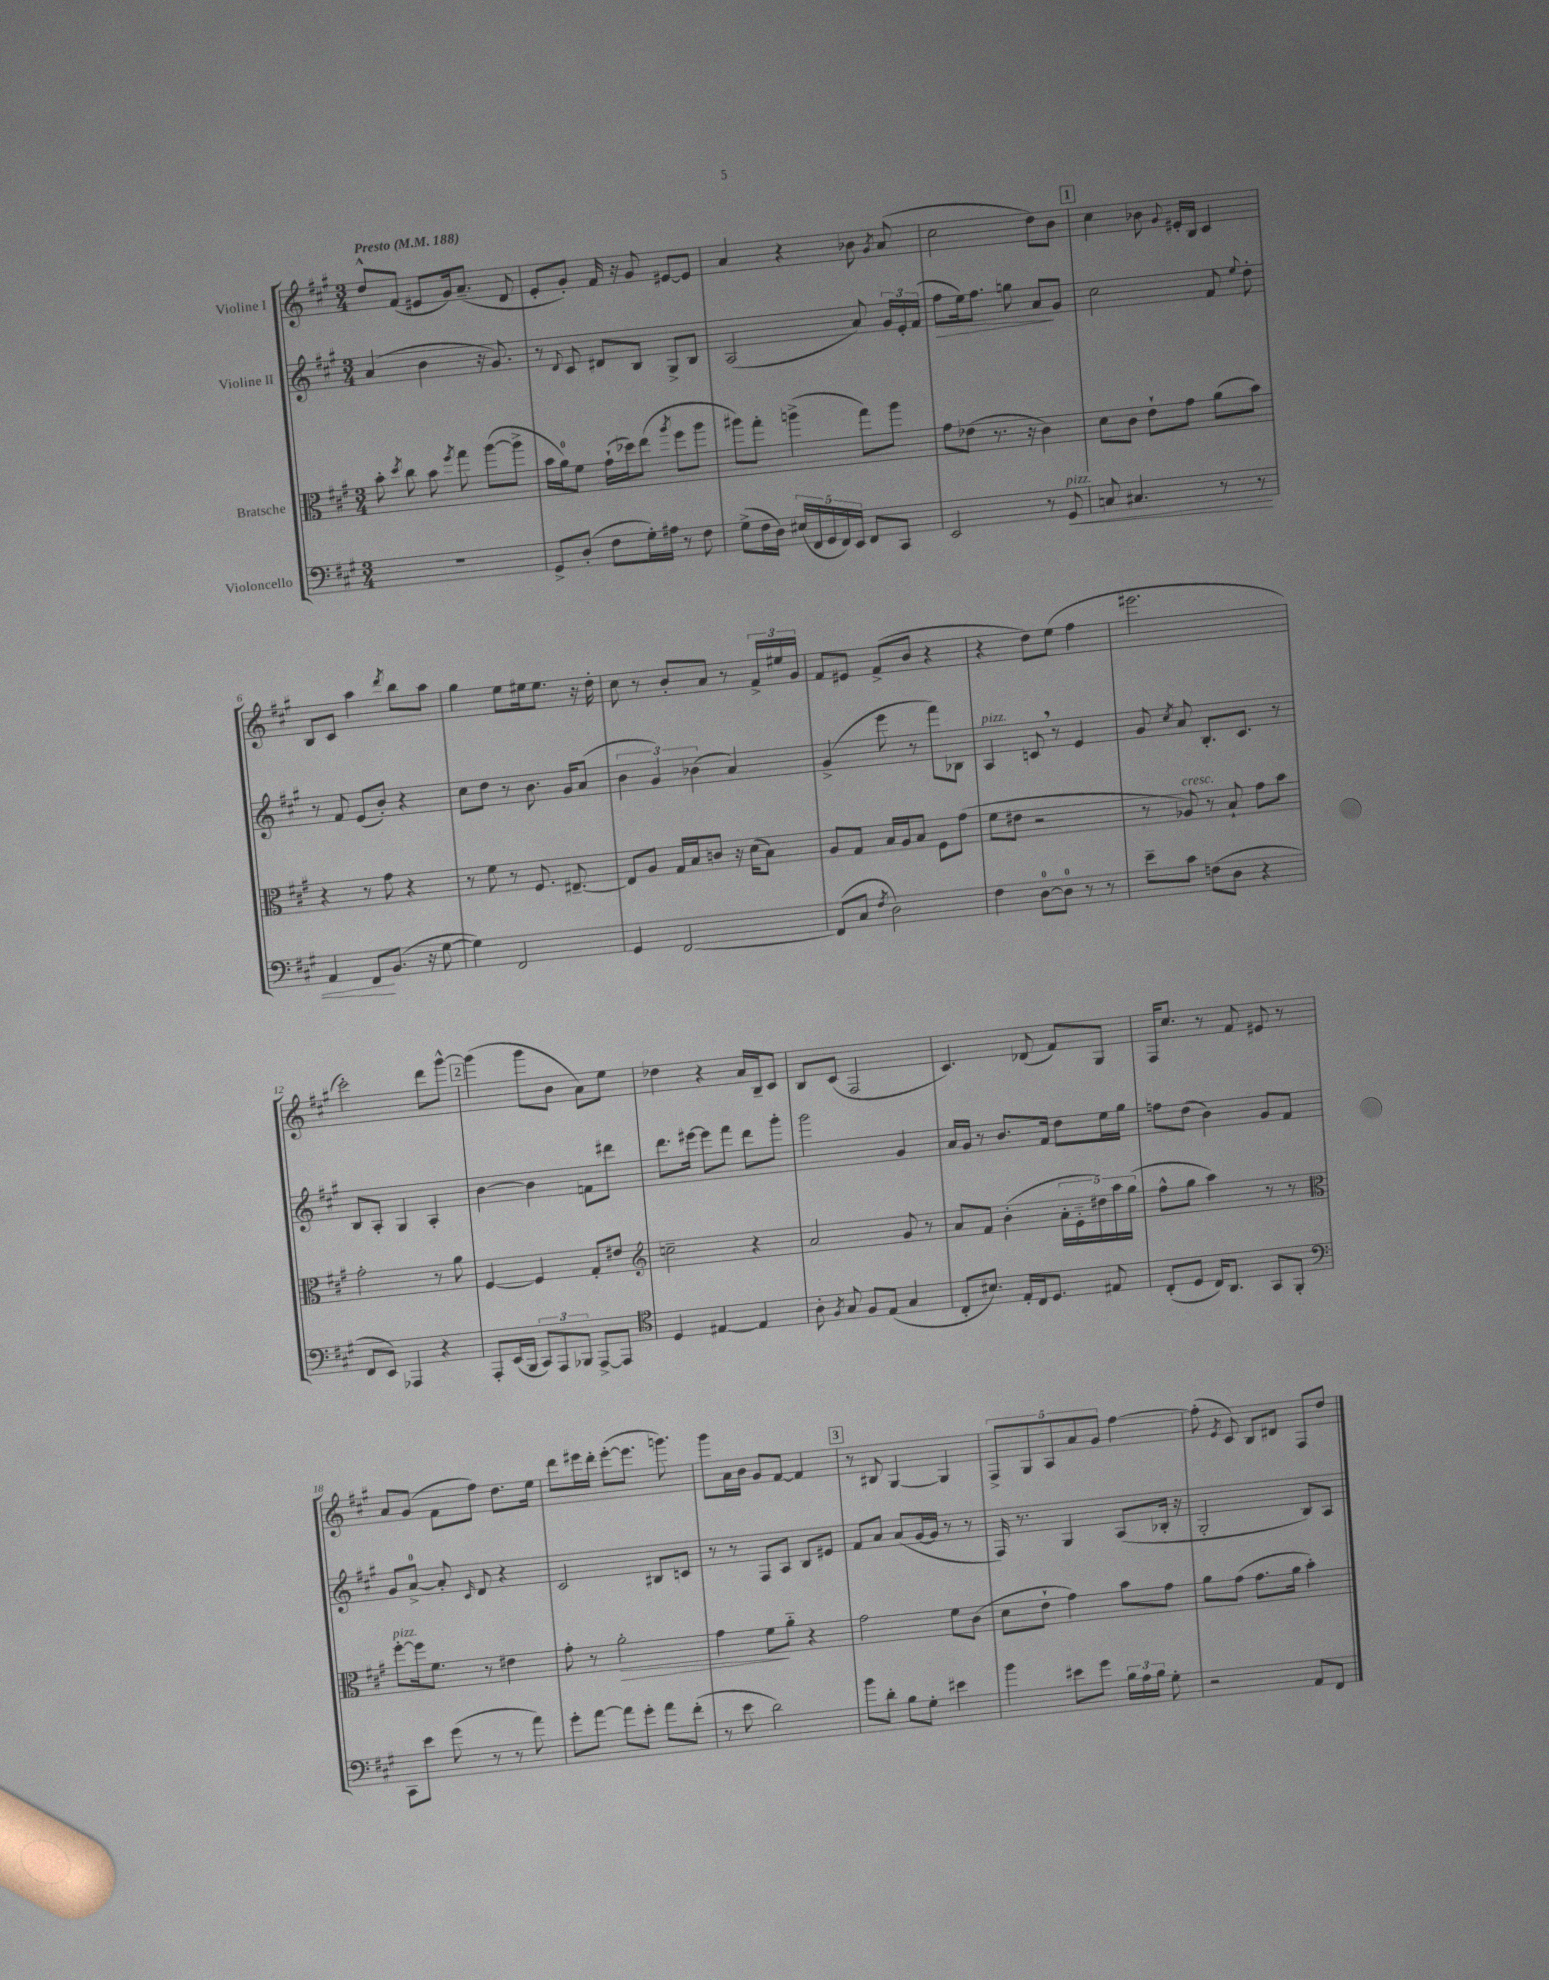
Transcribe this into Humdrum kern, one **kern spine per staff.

**kern	**dynam	**kern	**dynam	**kern	**dynam	**kern
*part4	*part4	*part3	*part3	*part2	*part2	*part1
*staff4	*staff4	*staff3	*staff3	*staff2	*staff2	*staff1
*I"Violoncello	*	*I"Bratsche	*	*I"Violine II	*	*I"Violine I
*clefF4	*	*clefC3	*	*clefG2	*	*clefG2
*k[f#c#g#]	*	*k[f#c#g#]	*	*k[f#c#g#]	*	*k[f#c#g#]
*M3/4	*	*M3/4	*	*M3/4	*	*M3/4
*MM188	*	*MM188	*	*MM188	*	*MM188
=1	=1	=1	=1	=1	=1	=1
!	!	!	!	!	!	!LO:TX:a:B:t=Presto
2.r	.	8b'\	.	(4a/	.	8dd^^/L
.	.	8qdd/	.	.	.	.
.	.	8cc#\	.	.	.	(8f#/J
.	.	8b\	.	4b\	.	8e#X/L
.	.	8qff#/	.	.	.	.
.	.	8gg#\	.	.	.	16g#/k)
.	.	.	.	.	.	(8.a~/J
.	.	([8aa\L	.	16r	.	.
.	.	.	.	8.g#/)	.	.
.	.	8aa^\J]	.	.	.	8d/
=2	=2	=2	=2	=2	=2	=2
8GG#^/L	.	16b\LL	.	8r	.	8e'/L
.	.	16a\J)	.	.	.	.
.	.	.	.	8qqd/	.	.
(8D'/J	.	8f#\J	.	8c#/	.	8g#'/J)
8F#\L	.	(16g#`\LL	.	8d#X/L	.	16f#/
.	.	16dd-X\J)	.	.	.	16r
16G#'\L)	.	(8ee\J	.	8B/J	.	8g#/
16A#X\JJ	.	.	.	.	.	.
.	.	8qaa/	.	.	.	.
8r	.	8ff#\L	.	8G#^/L	.	[8e#X/L
8F#\	.	8aa\J	.	8B/J	.	8e#/J]
=3	=3	=3	=3	=3	=3	=3
(8G#^\L	.	8aa#X\L)	.	(2A/	.	4a/
16F#\L	.	8gg#'\J	.	.	.	.
16D\JJ)	.	.	.	.	.	.
(20E#X/LL	.	(4aan^\	.	.	.	4r
20FF#/	.	.	.	.	.	.
20GG#/	.	.	.	.	.	.
20FF#/)	.	.	.	.	.	.
20EE/JJ	.	.	.	.	.	.
8FF#/L	.	8gg#\L)	.	8a/)	.	8b-X\
.	.	.	.	.	.	8qg#/
8CC#/J	.	8aa\J	.	24g#/LL	.	(8a/
.	.	.	.	24e'/	.	.
.	.	.	.	(24f#/JJ	.	.
=4	=4	=4	=4	=4	=4	=4
!	!	!	!	!	!LO:HP:b	!
2EE/	.	8g#\L	.	8ff#\L	>	2cc#\
.	.	(8e-X\J	.	16ee\k)	.	.
.	.	.	.	8.ff#\J	.	.
.	.	8.r	.	.	.	.
.	.	.	.	8ggn\	.	.
.	.	16r	.	.	.	.
8r	.	4c#\)	.	8a/L	.	8dd\L)
!LO:TX:a:i:t=pizz.	!	!	!	!	!	!
!	!LO:HP:b	!	!	!	!	!
8GG#/	<	.	.	8g#/J	]	8b\J
!!LO:REH:place=s1:t=1
=5	=5	=5	=5	=5	=5	=5
8Cn/	.	8d\L	.	2cc#\	.	4cc#\
4.C#X/	.	8c#\J	.	.	.	.
.	.	8e`\L	.	.	.	8b-X\
.	.	.	.	.	.	8qqg#/
.	.	8g#\J	.	.	.	16e#X'/LL
.	.	.	.	.	.	16B/JJ
8r	.	(8a\L	.	8f#/	.	4c#/
.	.	.	.	8qqee/	.	.
8r	.	8b\J)	.	8dd'\	.	.
!!LO:LB:g=z
=6	=6	=6	=6	=6	=6	=6
4AA/	.	4r	.	8r	.	8B/L
.	.	.	.	8f#/	.	8c#/J
8FF#/L	.	8r	.	(8e/L	.	4aa\
(8.BB/J	[	8g#\	.	8b'/J)	.	.
.	.	.	.	.	.	8qddd/
.	.	4r	.	4r	.	8bb\L
16r	.	.	.	.	.	.
[8G#\	.	.	.	.	.	8aa\J
=7	=7	=7	=7	=7	=7	=7
4G#\])	.	8r	.	8cc#\L	.	4gg#\
.	.	8f#\	.	8dd\J	.	.
2FF#/	.	8r	.	8r	.	8ee\L
.	.	8.F#/	.	8.b\	.	16ee#X\k
.	.	.	.	.	.	8.ee#\J
.	.	[8.E#X~/	.	16g#/KL	.	.
.	.	.	.	(8a/J	.	16r
.	.	.	.	.	.	16dd'\
=8	=8	=8	=8	=8	=8	=8
4GG#/	.	8E#/L]	.	6b\	.	8cc#\
.	.	8A/J	.	.	.	8r
.	.	.	.	6g#/)	.	.
[2FF#/	.	16G#/LL	.	.	.	8b'/L
.	.	16B/J	.	.	.	.
.	.	.	.	(6b-X\	.	.
.	.	8cn/J	.	.	.	8a/J
.	.	16r	.	4a/)	.	8r
.	.	(16d\KL	.	.	.	.
.	.	8B\J)	.	.	.	24f#^/LL
.	.	.	.	.	.	24ee#X/
.	.	.	.	.	.	24g#/JJ
=9	=9	=9	=9	=9	=9	=9
(8FF#/L]	.	8A/L	.	(4g#^/	.	8f#/L
8C#/J	.	8G#/J	.	.	.	8e#X/J
8qF#/	.	.	.	.	.	.
2D\)	.	16B/LL	.	8eee\	.	(8f#^/L
.	.	16A/J	.	.	.	.
.	.	8B/J	.	8r	.	8b/J
.	.	8F#\L	.	8fff#\L)	.	4r
.	.	(8g#\J	.	8B-X\J	.	.
=10	=10	=10	=10	=10	=10	=10
!	!	!	!	!LO:TX:a:i:t=pizz.	!	!
4F#\	.	8f#\L	.	4A/	.	4r
.	.	8e#X\J	.	.	.	.
[8D\L	.	2r	.	8cn,/	.	8dd\L)
8D\J]	.	.	.	8r	.	(8ee\J
8r	.	.	.	4e/	.	4ff#\
8r	.	.	.	.	.	.
=11	=11	=11	=11	=11	=11	=11
8e~\L	.	8r	.	8g#/	.	2.eee#X\
.	.	.	.	8qcc#/	.	.
!	!	!LO:TX:a:i:t=cresc.	!	!	!	!
8c#\J	.	8A-X/)	.	8a/	.	.
(8Fn\L	.	8r	.	8.B'/L	.	.
8D\J	.	8B`/	.	.	.	.
.	.	.	.	8.c#/J	.	.
4r	.	8g#\L	.	.	.	.
.	.	8b\J	.	8r	.	.
!!LO:LB:g=z
=12	=12	=12	=12	=12	=12	=12
8FF#/L	.	2g#'\	.	8B/L	.	2ccc#'\)
8EE/J)	.	.	.	8A'/J	.	.
4AAA-X/	.	.	.	4G#/	.	.
4r	.	8r	.	4A'/	.	8ddd\L
.	.	8a\	.	.	.	[8ggg#^^\J
!!LO:REH:place=s1:t=2
=13	=13	=13	=13	=13	=13	=13
8AAA'/L	.	[4F#/	.	[4b\	.	(4ggg#\]
(16EE/L	.	.	.	.	.	.
16BBB/JJ	.	.	.	.	.	.
12CC#/L)	.	4F#/]	.	4b\]	.	8ggg#\L
12AAA/	.	.	.	.	.	.
.	.	.	.	.	.	8b\J
12BBB-X/J	.	.	.	.	.	.
[8AAA^/L	.	8G#'/L	.	8fn\L	.	8a\L)
8AAA/J]	.	8e#X/J	.	8ddd#X\J	.	8ee\J
=14	=14	=14	=14	=14	=14	=14
*clefC4	*	*clefG2	*	*	*	*
4D/	.	2ccn~\	.	8.ddd\L	.	4dd-X\
.	.	.	.	[16eee#X\Jk	.	.
[4E#X/	.	.	.	8eee#\L]	.	4r
.	.	.	.	8fff#\J	.	.
4E#/]	.	4r	.	8ddd\L	.	16a/LL
.	.	.	.	.	.	16B~/J
.	.	.	.	8ggg#'\J	.	8c#/J
=15	=15	=15	=15	=15	=15	=15
8A'\	.	2a/	.	2ggg#\	.	8B/L
8qF#/	.	.	.	.	.	.
8G#/	.	.	.	.	.	(8c#/J
8F#/L	.	.	.	.	.	2F#/
(8E/J	.	.	.	.	.	.
4G#/	.	8g#/	.	4g#/	.	.
.	.	8r	.	.	.	.
=16	=16	=16	=16	=16	=16	=16
8C#'/L	.	8a/L	.	16a/LL	.	4.c#/)
.	.	.	.	16g#/JJ	.	.
8.B#X/J)	.	8f#/J	.	8r	.	.
.	.	(4b'\	.	8.b/L	.	.
16E'/LL	.	.	.	.	.	.
16C#/J	.	.	.	.	.	(8d-X/
8.D/J	.	.	.	16f#/Jk	.	.
.	.	20a'\LL	.	8dd\L	.	8f#/L)
.	.	20e\	.	.	.	.
.	.	20dd#X\)	.	.	.	.
8E#X/	.	.	.	16ee\L	.	8G#/J
.	.	20aa\	.	.	.	.
.	.	.	.	16gg#\JJ	.	.
.	.	(20gg#\JJ	.	.	.	.
=17	=17	=17	=17	=17	=17	=17
(8C#'/L	.	8ff#^^\L	.	8ffn\L	.	16F#/KL
.	.	.	.	.	.	8.cc#/J
8D/J	.	8gg#\J	.	(8dd\J	.	.
16C#/KL)	.	4aa\)	.	4b\)	.	8r
8.AA/J	.	.	.	.	.	.
.	.	.	.	.	.	8f#/
8GG#/L	.	8r	.	8g#/L	.	8e#X/
8FF#'/J	.	8r	.	8f#/J	.	8r
!!LO:LB:g=z
=18	=18	=18	=18	=18	=18	=18
*clefF4	*	*clefC3	*	*	*	*
!	!	!LO:TX:a:i:t=pizz.	!	!	!	!
8CC#\L	.	[8ff#'\L	.	8g#/L	.	8a/L
8e\J	.	16ff#\k]	.	[8a^/J	.	(8g#/J
.	.	8.f#\J	.	.	.	.
(8g#\	.	.	.	8a'/]	.	8f#\L
.	.	.	.	16qqc#/	.	.
8r	.	8r	.	8d/	.	8ff#\J)
8r	.	4e#X\	.	4r	.	8.dd\L
8a\)	.	.	.	.	.	.
.	.	.	.	.	.	16ee\Jk
=19	=19	=19	=19	=19	=19	=19
8g#'\L	.	8g#'\	.	2c#/	.	8ddd\L
[8a\J	.	8r	.	.	.	16eee#X\L
.	.	.	.	.	.	16ddd'\JJ
!	!	!	!LO:HP:b	!	!	!
8a\L]	.	2a'\	>	.	.	([8eee#'\L
8g#'\J	.	.	.	.	.	8.eee#\J]
8a\L	.	.	.	8B#X/L	.	.
.	.	.	.	.	.	8.gggn\)
(8f#'\J	.	.	.	8cn/J	.	.
=20	=20	=20	=20	=20	=20	=20
8r	.	4g#\	.	8r	.	8ggg#\L
8e\	.	.	.	8r	.	16a\L
.	.	.	.	.	.	16b\JJ
2d\)	.	8f#\L	.	8F#/L	.	8g#/L
.	.	8a\J	]	8A/J	.	[8f#/J
.	.	4r	.	8B/L	.	4f#/]
.	.	.	.	8e#X/J	.	.
!!LO:REH:place=s1:t=3
=21	=21	=21	=21	=21	=21	=21
8b\L	.	2g#\	.	8f#/L	.	8r
8d'\J	.	.	.	8a/J	.	8B#X/
8B\L	.	.	.	(8a/L	.	[4G#/
8G#'\J	.	.	.	[16g#/L	.	.
.	.	.	.	16g#/JJ]	.	.
4e#X\	.	8f#\L	.	8r	.	4G#/]
.	.	(8c#\J	.	8r	.	.
=22	=22	=22	=22	=22	=22	=22
4b\	.	8d\L	.	16F#/)	.	10F#^/L
.	.	.	.	8.r	.	.
.	.	.	.	.	.	10G#/
.	.	8e`\J	.	.	.	.
.	.	.	.	.	.	10A/
8e#X\L	.	4g#\)	.	4G#/	.	.
.	.	.	.	.	.	10a/
8g#\J	.	.	.	.	.	.
.	.	.	.	.	.	10g#/J
24B\LL	.	8b\L	.	(8A/L	.	[4ff#\
24A\	.	.	.	.	.	.
24B\JJ	.	.	.	.	.	.
8G#'\	.	8g#\J	.	16B-X'/Jk	.	.
.	.	.	.	16r	.	.
=23	=23	=23	=23	=23	=23	=23
2r	.	8a\L	.	2G#'/	.	(8ff#'\]
.	.	.	.	.	.	8qe/
.	.	(8g#\J	.	.	.	8c#/)
.	.	8.g#\L	.	.	.	8B/L
.	.	.	.	.	.	8d#X/J
.	.	16a\Jk	.	.	.	.
8AA/L	.	4b'\)	.	8B/L)	.	8F#/L
8FF#/J	.	.	.	8A/J	.	8dd/J
==	==	==	==	==	==	==
*-	*-	*-	*-	*-	*-	*-
